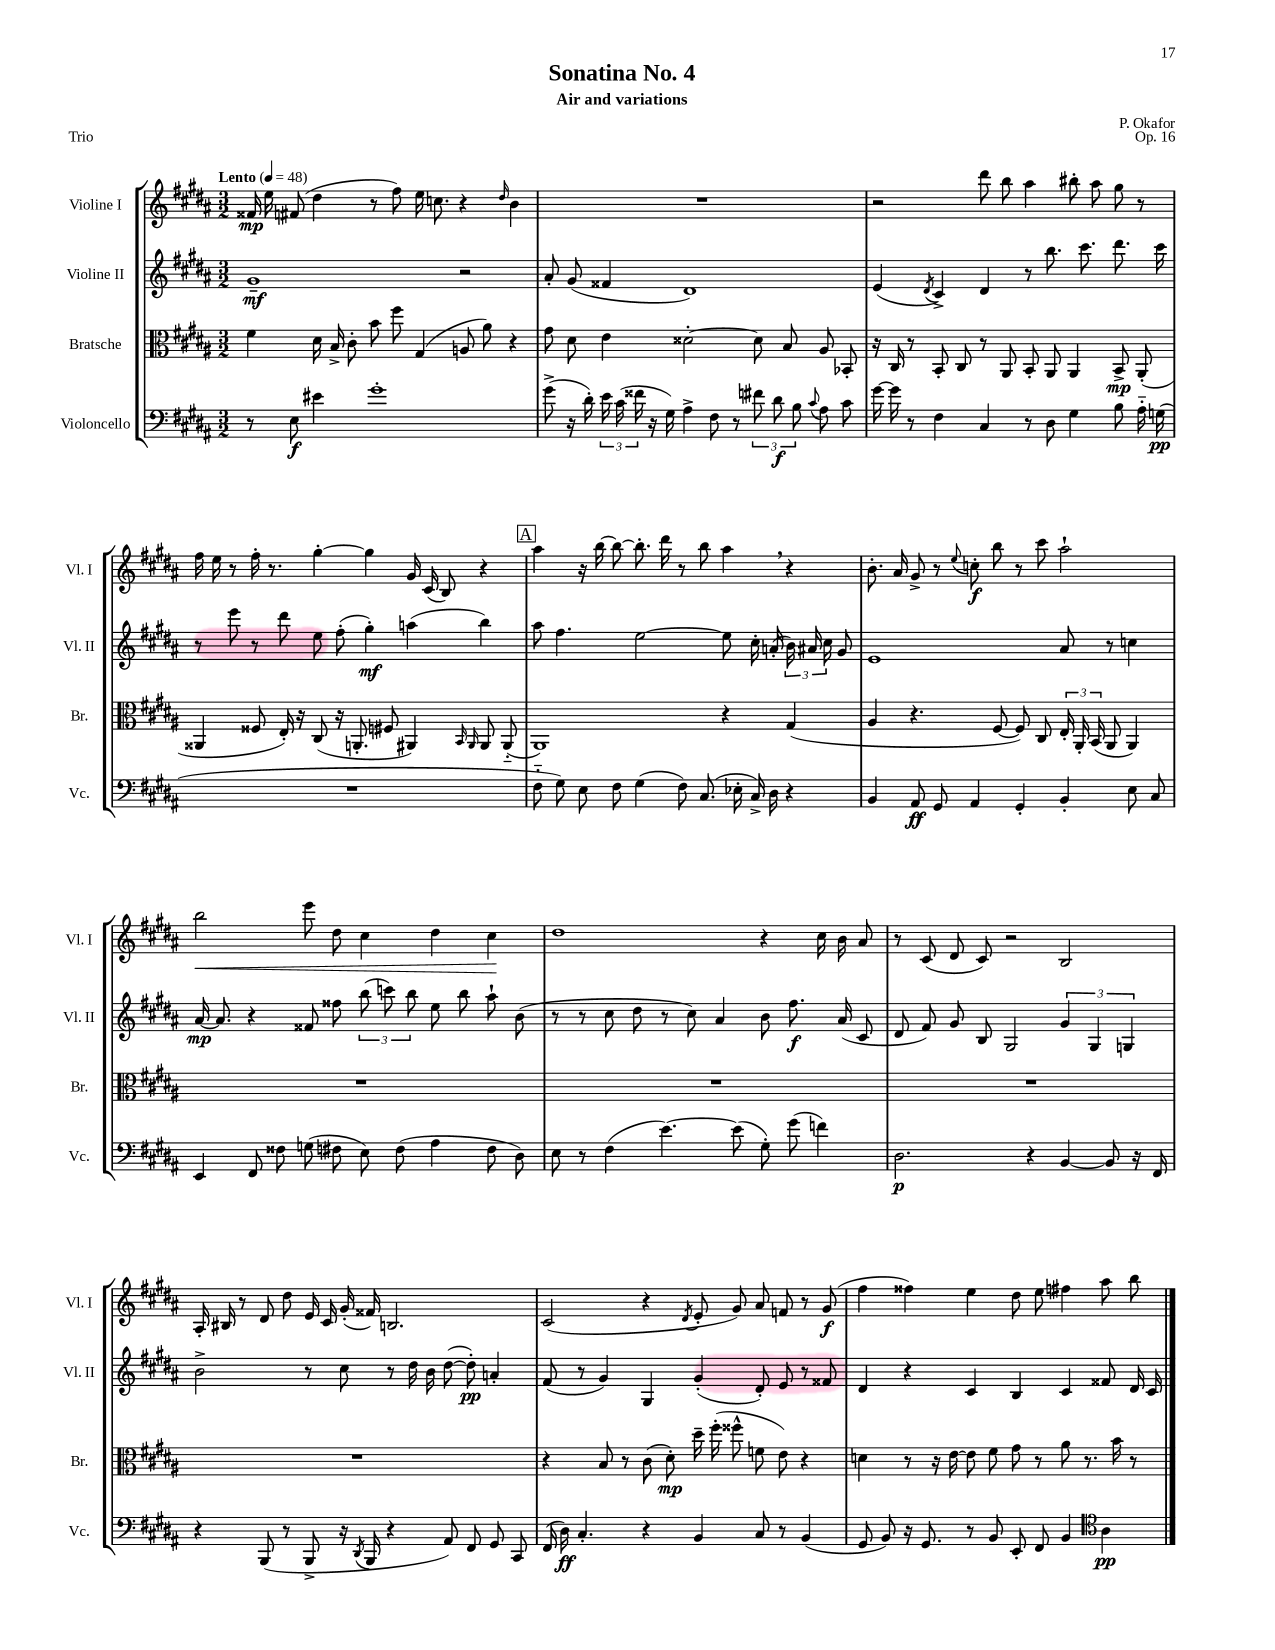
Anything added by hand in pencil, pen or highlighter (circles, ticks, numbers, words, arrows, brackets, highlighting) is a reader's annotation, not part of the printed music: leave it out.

**kern	**kern	**kern	**kern
*staff4	*staff3	*staff2	*staff1
*clefF4	*clefC3	*clefG2	*clefG2
*k[f#c#g#d#a#]	*k[f#c#g#d#a#]	*k[f#c#g#d#a#]	*k[f#c#g#d#a#]
*M3/2	*M3/2	*M3/2	*M3/2
*MM48	*MM48	*MM48	*MM48
8r	4f#	1g#~	16f##
.	.	.	16ee
8E	.	.	(8f#
4e#	16d#	.	4dd#
.	16B^	.	.
.	8c#'	.	.
1g#'	8b	.	8r
.	8ff#	.	8ff#)
.	(4G#	.	16ee
.	.	.	8.cc
.	8A	2r	4r
.	8a#)	.	.
.	.	.	16qqdd#
.	4r	.	4b
=	=	=	=
(8g#^	8g#	8a#'	1.r
16r	8d#	(8g#	.
16d#')	.	.	.
24e	4e	4f##	.
(24c#	.	.	.
24f##	.	.	.
16r	.	.	.
16G#)	.	.	.
4A#^	[2d##'	1d#)	.
8F#	.	.	.
8r	.	.	.
12f#	8d##]	.	.
12d#	.	.	.
.	8B	.	.
12B	.	.	.
8qqc#	.	.	.
8A#	8A#	.	.
8c#	8BB-'	.	.
=	=	=	=
[16g#	16r	(4e	2r
16g#]	16C#	.	.
8r	8r	.	.
.	.	8qd#	.
4F#	8BB'	4c#^)	.
.	8C#	.	.
4C#	8r	4d#	8ddd#
.	8AA#	.	8bb
8r	8BB'	8r	4aa#
8D#	8AA#	8.bb	.
4G#	4AA#	.	8bb#'
.	.	8.ccc#	.
.	.	.	8aa#
8B	8BB^	8.ddd#	8gg#
16A#'~	(8AA#'	.	8r
(16G	.	16ccc#	.
=	=	=	=
1.r	4AA##	8r	16ff#
.	.	.	16ee
.	.	8eee	8r
.	8F##	8r	16ff#'
.	.	.	8.r
.	16E')	8ddd#	.
.	16r	.	.
.	(8C#	8ee	[4gg#'
.	16r	(8ff#'	.
.	8.AA'	.	.
.	.	4gg#')	4gg#]
.	8F#	.	.
.	4AA#)	(4aa	16g#
.	.	.	(16c#
.	.	.	8B)
.	16qqBB	.	.
.	16qqAA#	.	.
.	8AA#	4bb)	4r
.	(8AA#'~	.	.
=	=	=	=
8F#'~	1AA#)	8aa#	4aa#
8G#)	.	4.ff#	.
8E	.	.	16r
.	.	.	[16bb
8F#	.	.	8bb_
(4G#	.	[2ee	8.bb']
.	.	.	16ddd#
8F#)	.	.	8r
(8.C#	.	.	8bb
.	4r	8ee]	4aa#
16E-'	.	.	.
16C#^)	.	16cc#'	.
16D#	.	(16a'	.
4r	(4G#	24b)	4r
.	.	24a#	.
.	.	24cc#	.
.	.	8g#	.
=	=	=	=
4BB	4A#	1e	8.b'
.	.	.	16a#
8AA#	4.r	.	8g#^
8GG#	.	.	8r
.	.	.	8qqee
4AA#	.	.	8cc'
.	[8F#	.	8bb
4GG#'	8F#])	.	8r
.	8C#	.	8ccc#
4BB'	24E'	8a#	2aa#`
.	24AA#'	.	.
.	(24BB	.	.
.	8AA#	8r	.
8E	4AA#)	4cc	.
8C#	.	.	.
=	=	=	=
4EE	1.r	[16a#	2bb
.	.	8.a#]	.
8FF#	.	4r	.
8F##	.	.	.
(8G	.	8f##	8eee
8F#	.	8ff##	8dd#
8E)	.	(12bb	4cc#
.	.	12ccc)	.
(8F#	.	.	.
.	.	12bb	.
4A#	.	8ee	4dd#
.	.	8bb	.
8F#	.	8aa#`	4cc#
8D#)	.	(8b	.
=	=	=	=
8E	1.r	8r	1dd#
8r	.	8r	.
(4F#	.	8cc#	.
.	.	8dd#	.
[4.e)	.	8r	.
.	.	8cc#)	.
.	.	4a#	.
(8e]	.	.	.
8G#')	.	8b	4r
(8g#	.	8.ff#	.
4f)	.	.	16cc#
.	.	(16a#	16b
.	.	8c#	8a#
=	=	=	=
2.D#	1.r	8d#	8r
.	.	8f#)	(8c#
.	.	8g#	8d#
.	.	8B	8c#)
.	.	2G#	2r
4r	.	.	.
[4BB	.	6g#	2B
.	.	6G#	.
8BB]	.	.	.
.	.	6G	.
16r	.	.	.
16FF#	.	.	.
=	=	=	=
4r	1.r	2b^	16A#'
.	.	.	16B#
.	.	.	8r
(8BBB	.	.	8d#
8r	.	.	8dd#
8BBB^	.	8r	16e
.	.	.	16c#
16r	.	8cc#	(16g#'
8qDD#	.	.	.
16BBB	.	.	16f##)
4r	.	8r	2.B
.	.	16dd#	.
.	.	16b	.
8AA#)	.	([8dd#	.
8FF#	.	8dd#'])	.
8GG#	.	4a'	.
8CC#	.	.	.
=	=	=	=
(16FF#	4r	(8f#	(2c#
16D#)	.	.	.
4.C#'	.	8r	.
.	8B	4g#)	.
.	8r	.	.
4r	(8c#	4G#	4r
.	8d#')	.	.
.	.	.	8qd#
4BB	16dd#~	(4g#'	8e'
.	(16ff#'	.	.
.	8ff##^^	.	8g#)
8C#	8f	8d#')	8a#
8r	8e)	8e	8f
(4BB	4r	8r	8r
.	.	8f##	(8g#
=	=	=	=
8GG#	4d	4d#	4ff#
8BB)	.	.	.
16r	8r	4r	4ff##)
8.GG#	.	.	.
.	16r	.	.
.	[16e	.	.
8r	8e]	4c#	4ee
8BB	8f#	.	.
8EE'	8g#	4B	8dd#
8FF#	8r	.	8ee
4BB	8a#	4c#	4ff#
.	8.r	.	.
*clefC4	*	*	*
4A#	.	8f##	8aa#
.	16b	.	.
.	8r	16d#	8bb
.	.	16c#	.
==	==	==	==
*-	*-	*-	*-
